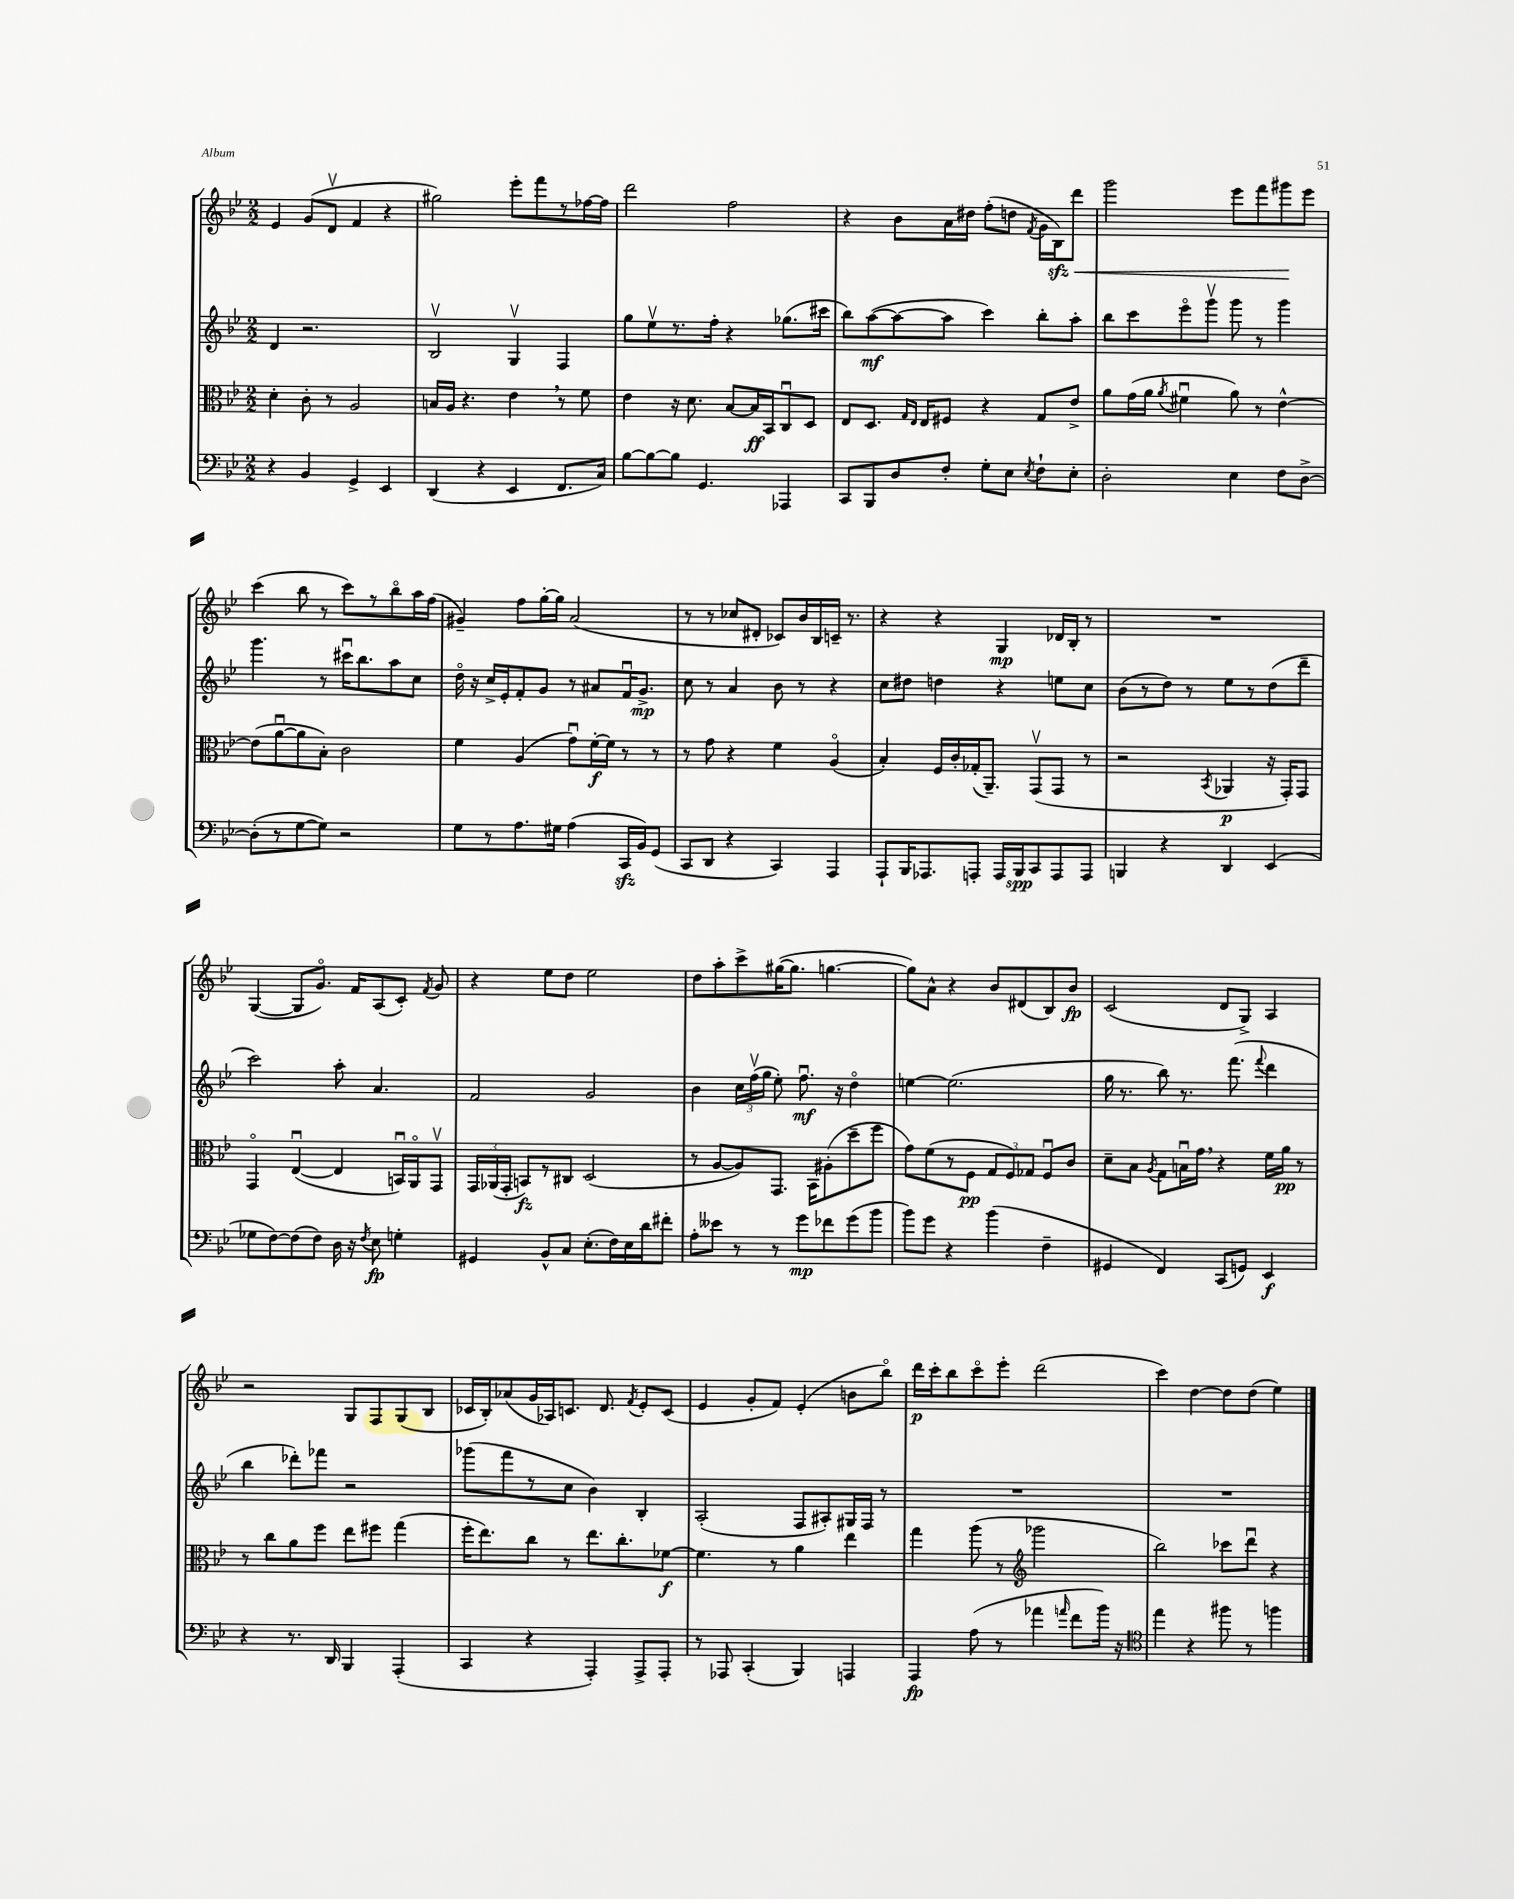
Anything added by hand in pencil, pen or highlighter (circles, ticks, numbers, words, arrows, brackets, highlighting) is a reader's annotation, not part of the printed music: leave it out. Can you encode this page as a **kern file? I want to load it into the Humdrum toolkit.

**kern	**kern	**kern	**kern
*staff4	*staff3	*staff2	*staff1
*clefF4	*clefC3	*clefG2	*clefG2
*k[b-e-]	*k[b-e-]	*k[b-e-]	*k[b-e-]
*M2/2	*M2/2	*M2/2	*M2/2
4r	4d'\	4d/	4e-/
4BB-/	8c'\	2.r	(8g/L
.	8r	.	8dv/J
4GG^/	2A/	.	4f/
4EE-/	.	.	4r
=	=	=	=
(4DD/	16B/LL	2B-v/	2gg#\)
.	16A/JJ	.	.
.	4.r	.	.
4r	.	.	.
4EE-/	4e-\	4Gv/	8eee-'\L
.	.	.	8fff\
8.FF/L	8r	4F/	8r
.	8f\	.	[16ff-\L
16C/Jk)	.	.	16ff-\]JJ
=	=	=	=
[8B-\L	4e-\	8gg\L	2ddd\
8B-\_	.	8ee-v\	.
8B-\]J	16r	8.r	.
.	8.d\	.	.
4.GG/	.	.	.
.	.	16ff'\Jk	.
.	[8B-/L	4r	2ff\
.	16B-/]L	.	.
.	16BB-/J	.	.
4AAA-/	8Cu/	(8.gg-\L	.
.	8D/J	.	.
.	.	16ccc#\Jk	.
=	=	=	=
8CC/L	8E-/L	8bb-\L)	4r
8BBB-/	8.D/J	([8aa\	.
8D/	.	8aa\_	8b-\L
.	16qqG/LL	.	.
.	16qqE-/JJ	.	.
.	16E-/LK	.	.
8F'/J	8F#/J	8aa\]J	16a\L
.	.	.	16dd#\JJ
8G'\L	4r	4ccc\)	(8ff'\L
8E-\J	.	.	8dd\J
8qE-/	.	.	8qf/
8F`\L	8G/L	8bb-'\L	16g\LL
.	.	.	16B-\J)
8E-'\J	8e-^/J	8aa'\J	8ddd\J
=	=	=	=
2D'\	8a\L	8bb-\L	2ggg\
.	(16g\L	8ccc\	.
.	16a\JJ	.	.
.	8qa/	.	.
.	4f#u\	8eee-o\	.
.	.	8gggv\J	.
4E-\	8a\)	8ggg\	8eee-\L
.	8r	8r	8fff\
8F\L	[4e-^^\	4ggg\	8ggg#\
[8D^\J	.	.	8eee-\J
=	=	=	=
(8D'\]L	(8e-\]L	4.ggg\	(4ccc\
8r	[8au\	.	.
[8G\	8a\]	.	8bb-\
8G\]J)	8B-'\J)	8r	8r
2r	2c\	16ccc#u\LK	8ccc\L)
.	.	8.bb-\	.
.	.	.	8r
.	.	8aa\	8bb-o\
.	.	8cc\J	16aa\L
.	.	.	(16ff\JJ
=	=	=	=
8G\L	4f\	16ddo\	4g#~/)
.	.	16r	.
8r	.	16cc^/LL	.
.	.	16e-'/J	.
8.A\	(4A/	8f'/	8ff\L
.	.	8g/J	[16gg'\L
16G#\Jk	.	.	16gg\]JJ
(4A\	8gu\L)	8r	(2a/
.	[16f'\L	8a#/L	.
.	16f\]JJ	.	.
16CC/LL	8r	16fu/K	.
16BB-/J)	.	8.g^/J	.
(8GG/J	8r	.	.
=	=	=	=
8CC/L	8r	8cc\	8r
8DD/J	8g\	8r	8r
4r	4r	4a/	8cc-/L
.	.	.	8d#'/J
4CC/)	4f\	8b-\	8c-/L)
.	.	8r	16b-/L
.	.	.	16B-/
4AAA/	(4Ao/	4r	16c~/JJ
.	.	.	8.r
=	=	=	=
8AAA`/L	4B-'/)	8cc\L	4r
16BBB-/K	.	8dd#\J	.
8.AAA-/	.	.	.
.	16F/LL	4dd\	4r
.	16c'/	.	.
8AAA'/J	(16G-'/J	.	.
.	8.AA~/J)	.	.
16AAA/LL	.	4r	4G/
16BBB-/J	.	.	.
8CC/	(8GGv/L	.	.
8AAA/	8GG/J	8ee\L	16d-/LL
.	.	.	16B-'/JJ
8AAA/J	8r	8cc\J	8r
=	=	=	=
4BBB/	2r	(8b-\L	1r
.	.	8r	.
4r	.	8dd\J)	.
.	.	8r	.
.	8qBB-/	.	.
4DD/	4AA-/	8ee-\L	.
.	.	8r	.
(4EE-/	16r	(8dd\	.
.	16GG'/LK)	.	.
.	8GG/J	8ddd~\J	.
=	=	=	=
8G-\L	4GGo/	2ccc\)	([4G/
[8F\)	.	.	.
(8F\]	([4E-u/	.	8G/]L
8F\J)	.	.	8.go/J)
16D\	4E-/]	8aa'\	.
16r	.	.	16f/LK
8qF/	.	.	.
8E-\	.	4.a/	(8A/
4G'\	16BBu/LL)	.	8c'/J)
.	16AAo/J	.	.
.	.	.	8qf/
.	8GGv/J	.	8g/
=	=	=	=
4GG#/	24GG/LL	2f/	4r
.	(24AA-/	.	.
.	24GG'/JJ	.	.
.	8BB/L)	.	.
8BB-^^/L	8r	.	8ee-\L
8C/J	8C#/J	.	8dd\J
(8.E-'\L	(2D/	2g/	2ee-\
16F\L)	.	.	.
16E-\	.	.	.
16d\J	.	.	.
8f#'\J	.	.	.
=	=	=	=
8A'\L	8r	4b-\	8dd\L
8e--\J	[8A/L	.	8aa'\
8r	8A/])	24cc\LL	8ccc^\
.	.	(24ffv\	.
.	.	24gg\JJ	.
8r	8.GG/J	8ee-'\)	([16gg#\K
.	.	.	8.gg#\]J
8g\L	.	8.ffu\	.
.	16BB-\LK	.	.
8f-\	(8A#'\	.	[4.gg\
.	.	16r	.
(8g\	8dd~\	4ddo\	.
8b-\J	8ff\J	.	.
=	=	=	=
8b-\L)	8g\L)	[4ee\	8gg\]L)
8g\J	(8f\	.	8a^^\J
4r	8r	(2.ee\]	4r
.	8F\J	.	.
(4b-\	12G/L	.	8b-/L
.	12F/)	.	.
.	.	.	(8d#/
.	12G-/J	.	.
4F~\	8Fu/L	.	8B-/)
.	8c/J	.	8b-/J
=	=	=	=
4GG#/	8d~\L	16gg\	(2c/
.	.	8.r	.
.	8B-\J	.	.
.	8qA/	.	.
4FF/)	8G\L	8bb-\)	.
.	16Bu\L	8.r	.
.	16g\JJ	.	.
(8CC/L	4r	.	8d/L
.	.	(8.fff\	.
8GG/J)	.	.	8G^/J)
.	.	8qqfff/	.
4EE-/	16f\LL	4ddd\	4A/
.	16a\JJ	.	.
.	8r	.	.
=	=	=	=
4r	8r	4bb-\	2r
.	8cc\L	.	.
8.r	8a\	8ddd-'\L)	.
.	8ff\J	8fff-\J	.
16DD/	.	.	.
4BBB-/	8ee-\L	2r	8G/L
.	8ff#\J	.	8F/
(4AAA'/	(4gg\	.	(8G/
.	.	.	8B-/J
=	=	=	=
4CC/	16ff'\LK	(8ggg-\L	16c-/LL
.	8.ee-\)	.	16B-'/J)
.	.	8fff\	(8a-/
4r	8cc\J	8r	16g/L
.	.	.	16A-/J)
.	8r	8cc\J	8.c/J
4AAA'/)	8.ee-\L	4b-\)	.
.	.	.	8.d/
.	8.cc'\	.	.
.	.	.	8qf/
8AAA^/L	.	4B-'/	8e-'/L
8AAA'/J	[8f-\J	.	(8c/J
=	=	=	=
8r	4.f-\]	(2A'/	4e-/
8AAA-/	.	.	.
(4CC'/	.	.	8g'/L
.	8r	.	8f/J)
4BBB-/)	4a\	8F/L	(4e-'/
.	.	8A#'/)	.
4AAA/	4ee-\	16G#/L	8b\L
.	.	16F/JJ	.
.	.	8r	8bb-o\J)
=	=	=	=
4AAA/	4gg\	1r	16ddd\LL
.	.	.	16ccc'\J
.	.	.	8bb-\
(8A\	(8aa\	.	8ccco\
8r	8r	.	8eee-'\J
*	*clefG2	*	*
4a-\	2ggg-\	.	(2ddd\
16qqa/	.	.	.
8f\L	.	.	.
16b-\Jk)	.	.	.
16r	.	.	.
=	=	=	=
*clefC4	*	*	*
4ee-\	2bb-\)	1r	4ccc\)
4r	.	.	[4dd\
8ff#\	8ccc-\L	.	8dd\]L
8r	8dddu\J	.	(8dd\J
4ff\	4r	.	4ee-\)
==	==	==	==
*-	*-	*-	*-
